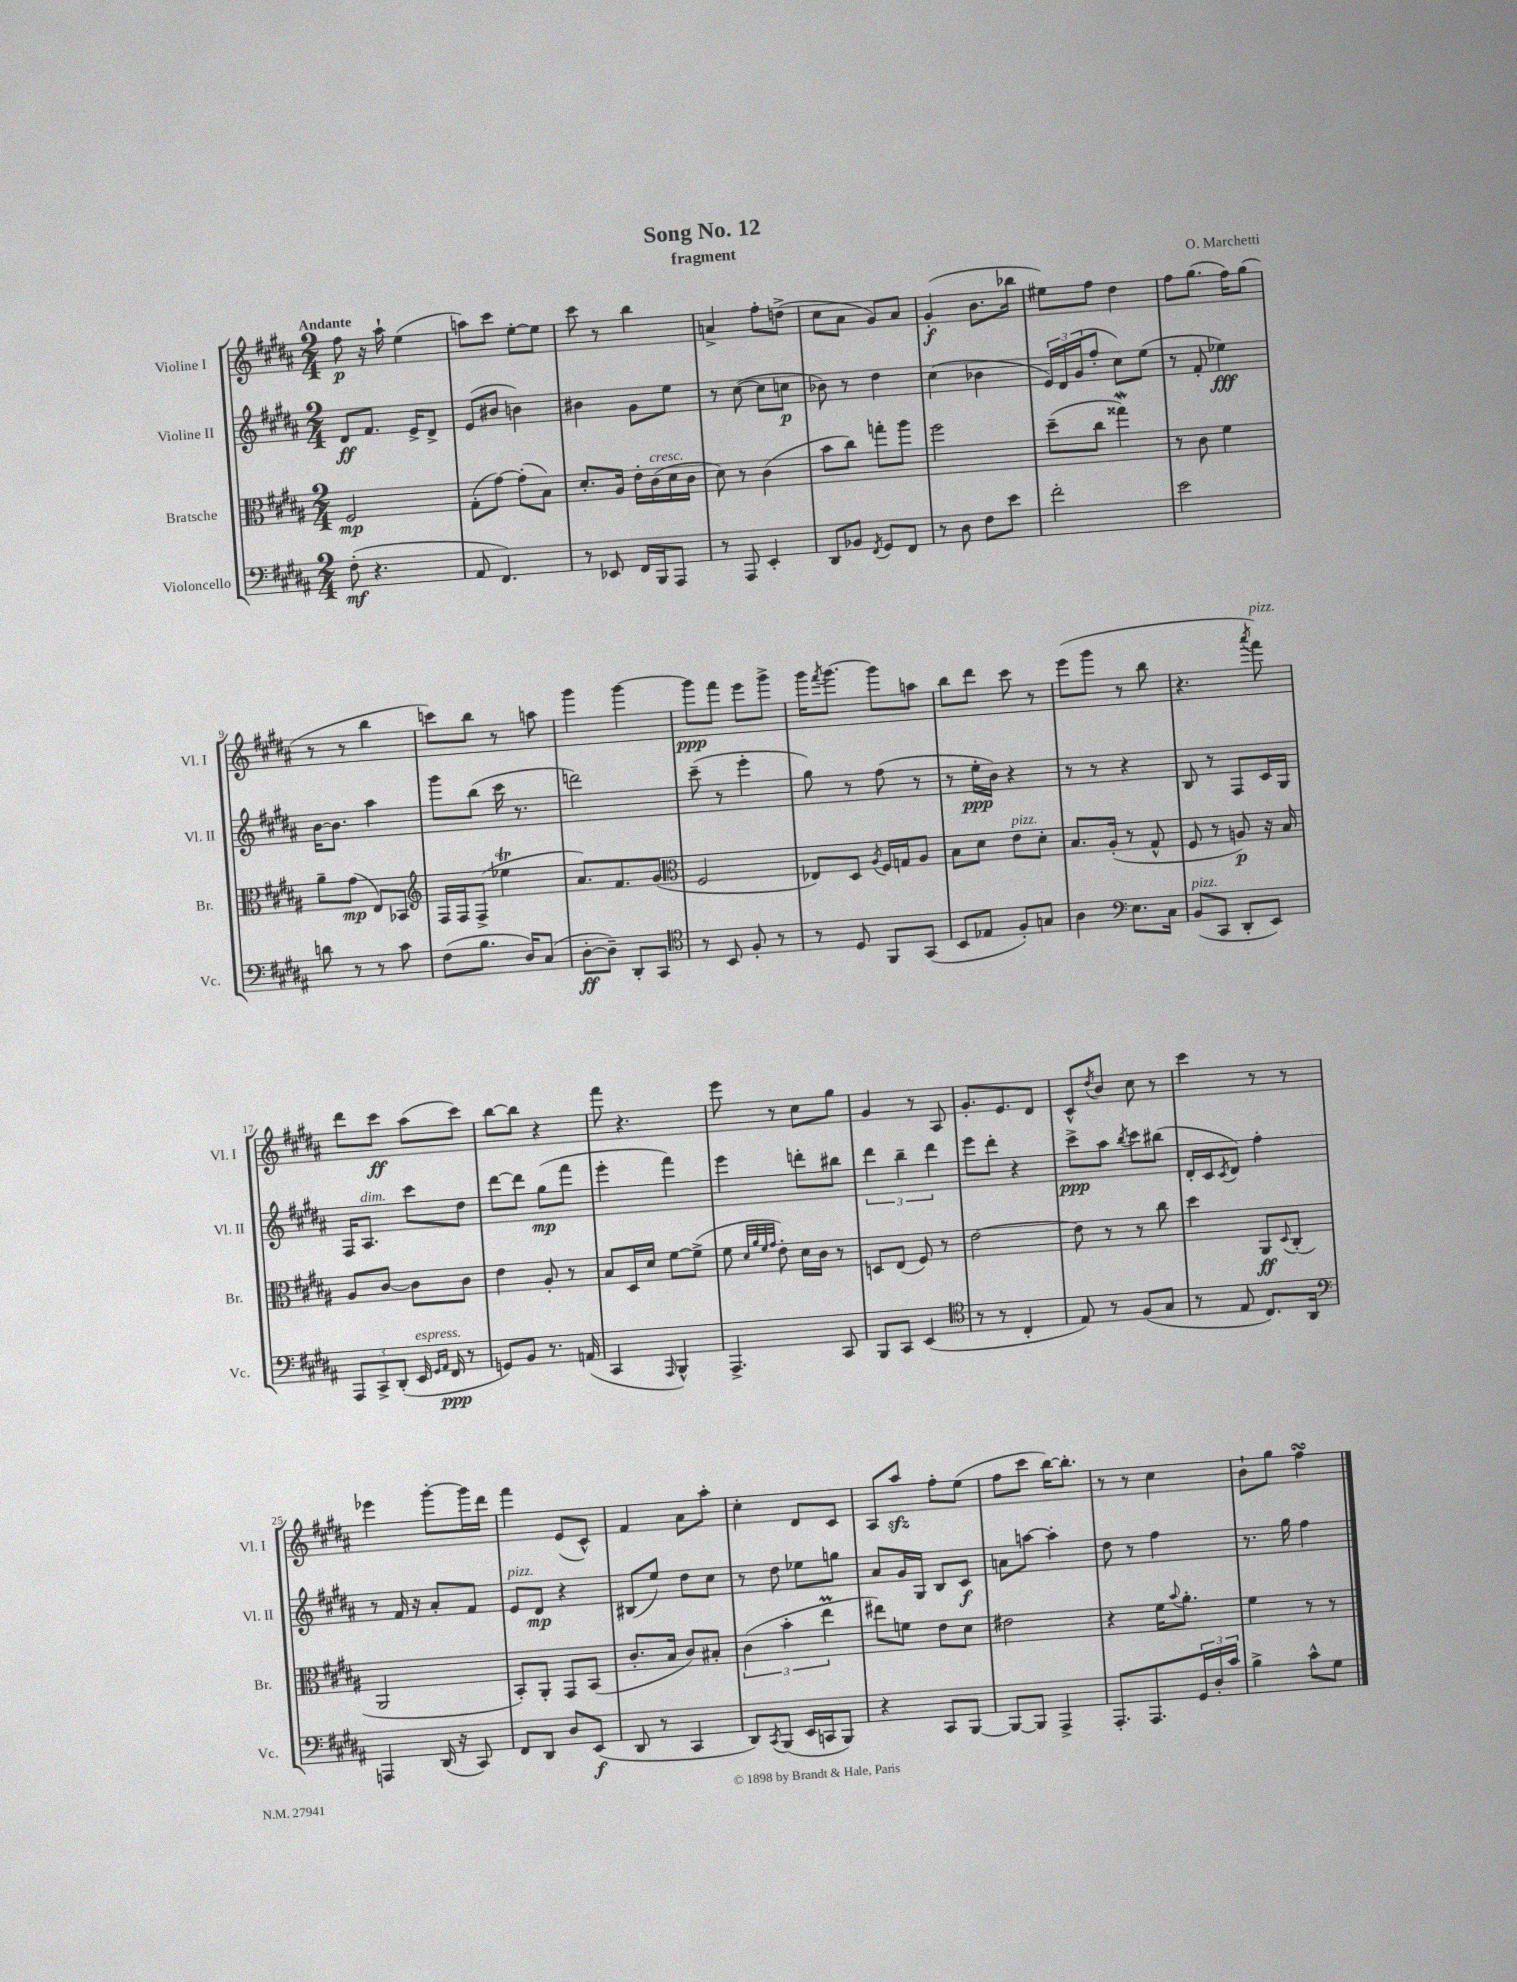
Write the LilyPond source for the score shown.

\header { title = "Song No. 12" composer = "O. Marchetti" subtitle = "fragment" }
<<
\new StaffGroup <<
\new Staff = "s0" \with { instrumentName = "Violine I" shortInstrumentName = "Vl. I" } {
    \clef treble \key b \major \numericTimeSignature \time 2/4 \tempo "Andante"
    fis''8\p r16 ais''16-! e''4( |
    a''8) cis'''8 e''8~-. e''8 |
    cis'''8 r8 b''4 |
    a'4-> fis''8-. d''8->( |
    cis''8 ais'8 gis'8) ais'8 |
    gis'4-.\f( b'8. bes''16 |
    eis''8) fis''8 dis''4 |
    fis''8 gis''8.( fis''16) gis''8( |
    r8 r8 b''4 |
    c'''8) b''8 r8 a''8 |
    gis'''4 gis'''4~ |
    gis'''8\ppp fis'''8 e'''8 gis'''8-> |
    gis'''16 \acciaccatura { fis'''8 } gis'''8.~ gis'''8 a''8 |
    b''8 dis'''8 cis'''8 r8 |
    e'''8( gis'''8 r8 b''8 |
    r4. \acciaccatura { ais'''8 } fis'''8^\markup { \italic "pizz." }) |
    dis'''8 cis'''8\ff ais''8( cis'''8) |
    b''8~ b''8 r4 |
    fis'''8 r4. |
    e'''8 r8 cis''8 gis''8 |
    gis'4 r8 ais8 |
    gis'8.-. e'8. dis'8 |
    cis'8-^ \acciaccatura { dis''8 } b'8 cis''8 r8 |
    cis'''4 r8 r8 |
    ees'''4 gis'''8~-. gis'''16 dis'''16 |
    fis'''4 e'8( cis'8-^) |
    fis'4 ais'8 ais''8-. |
    cis''4-. dis'8 cis'8 |
    ais8 ais''8\sfz fis''8-. e''8( |
    fis''8 cis'''8 b''16~) b''8.-. |
    r8 r8 cis''4 |
    b'8-! gis''8 fis''4\turn \bar "|." |
}
\new Staff = "s1" \with { instrumentName = "Violine II" shortInstrumentName = "Vl. II" } {
    \clef treble \key b \major \numericTimeSignature \time 2/4
    dis'8\ff fis'8. e'16-> dis'8-> |
    e'8( bis'8 b'4) |
    bis'4 gis'8 e''8 |
    r8 cis''8~( cis''8 c''8\p |
    bes'8) r8 dis''4 |
    cis''4( bes'4 |
    \tuplet 3/2 { e'16) dis'16 gis'16( } fis''8-. cis''8) e''8( |
    r8 fis'8-. ees''4\fff) |
    b'16~ b'8. ais''4 |
    gis'''8 b''8( cis'''16 r8. |
    d'''2) |
    cis'''8--( r8 e'''4-. |
    gis''8) r8 fis''8( r8 |
    r8 e''16-.\ppp b'16) r4 |
    r8 r8 r4 |
    b8 r8 fis8 cis'16 gis16 |
    fis16 ais8.^\markup { \italic "dim." } cis'''8 dis''8 |
    dis'''8~ dis'''8 gis''8\mp( fis'''8 |
    e'''4-. fis'''4) |
    e'''4 d'''8-. bis''8 |
    \tuplet 3/2 { dis'''4 b''4-- dis'''4 } |
    e'''8 dis'''8-. r4 |
    cis'''8->\ppp ais''8 \acciaccatura { b''8 } cis'''8 bis''8( |
    dis'16-. cis'16 \acciaccatura { cis'8 } dis'8) fis''4-. |
    r8 fis'16 r16 ais'8-. fis'8 |
    e'8^\markup { \italic "pizz." } dis'8\mp r4 |
    bis8( e''8) dis''8 cis''8 |
    r8 dis''8 ees''8 g''8 |
    ais'8 gis'16 gis16 b8 cis'8\f |
    a'8 a''8~ a''4-. |
    dis''8 r8 fis''4 |
    r8. gis''16 fis''4 \bar "|." |
}
\new Staff = "s2" \with { instrumentName = "Bratsche" shortInstrumentName = "Br." } {
    \clef alto \key b \major \numericTimeSignature \time 2/4
    fis2\mp |
    gis8-.( gis'8~) gis'8-.( b8) |
    dis'8.-. ais16 e'16-. cis'16^\markup { \italic "cresc." }( dis'16 cis'16 |
    dis'8) r8 cis'4( |
    b'8 cis''8) g''8-. ais''8 |
    fis''2 |
    dis''8--( cis''8 gisis''4\mordent) |
    r8 cis'8 fis'4 |
    ais'8-- gis'8\mp( e8) bes,8 |
    \clef treble fis16 fis16 fis8->( ees''4\trill |
    ais'8.) fis'8. gis'8( |
    \clef alto fis2 |
    ees8) dis8 \acciaccatura { ais8 } fis16 g16 ais8 |
    b8 dis'8 e'8^\markup { \italic "pizz." } dis'8-. |
    b8. ais16-.( r8 gis8-^ |
    fis8 r8 a8\p) r16 b16 |
    ais8 cis'8~ cis'8 cis'8 |
    e'4 ais8-. r8 |
    b8 dis16 dis'16 fis'8~ fis'8->( |
    fis'8 \grace { dis'32 ais'32 fis'32 gis'32 } e'8-.) dis'16 cis'16 r8 |
    d8 e8( fis8) r8 |
    e'2~ |
    e'8 r8 r8 cis''8 |
    dis''4 ais,8\ff \appoggiatura { dis8 } cis8-.( |
    ais,2 |
    b,8-.) ais,8-. gis,8 b,8( |
    cis'8.-. b16 cis'8) bis8-. |
    \tuplet 3/2 { cis'4( b'4-. e''4\prall } |
    eis''8) f'8 e'8 dis'8 |
    eis'2 |
    r4 fis'16 \appoggiatura { b'8 } ais'8.-. |
    fis'4 r8 r8 \bar "|." |
}
\new Staff = "s3" \with { instrumentName = "Violoncello" shortInstrumentName = "Vc." } {
    \clef bass \key b \major \numericTimeSignature \time 2/4
    fis8-.\mf( r4. |
    ais,8 fis,4.) |
    r8 ees,8 fis,16 b,,16 ais,,8 |
    r8 ais,,8 e,4-. |
    dis,8 bes,8 \acciaccatura { fis,8 } gis,8 fis,8 |
    r8 dis8 fis8 e'8 |
    fis'2-. |
    e'2 |
    d'8 r8 r8 cis'8 |
    fis8( b8. dis16) cis8( |
    dis8~-.\ff dis8--) dis,8-. cis,8 |
    \clef tenor r8 b,8 fis8-. r8 |
    r8 dis8 fis,8 gis,8( |
    b,8 ees8 fis8-.) g8 |
    ais4 \clef bass e8. cis16 |
    b,8^\markup { \italic "pizz." }( cis,8 dis,8-. e,8) |
    \tuplet 3/2 { ais,,8 cis,8-> dis,8-.( } e,16^\markup { \italic "espress." } \grace { gis,16 ais,16 } fis,16\ppp r8 |
    g,8) b,8 r8. a,16( |
    cis,4 \grace { ais,,16 } b,,4-^) |
    ais,,4.-> cis,8 |
    b,,8 cis,8 e,4( |
    \clef tenor r8 r8 cis4-. |
    e8) r8 fis8( gis8 |
    r8 e8 cis8.) ais,16 |
    \clef bass a,,4 dis,16( r16 cis,8) |
    fis,8 dis,8 dis8 e,8\f( |
    dis,8 r8 cis,4 |
    dis,8) \acciaccatura { cis,8 } b,,8( e,16 c,16 b,,8) |
    r4 cis,8 b,,8~ |
    b,,8~ b,,8 ais,,4-> |
    ais,,8.-. ais,,8. \tuplet 3/2 { gis,16 dis16-. cis'16 } |
    b4-> cis'8-^ gis8 \bar "|." |
}
>>
>>
